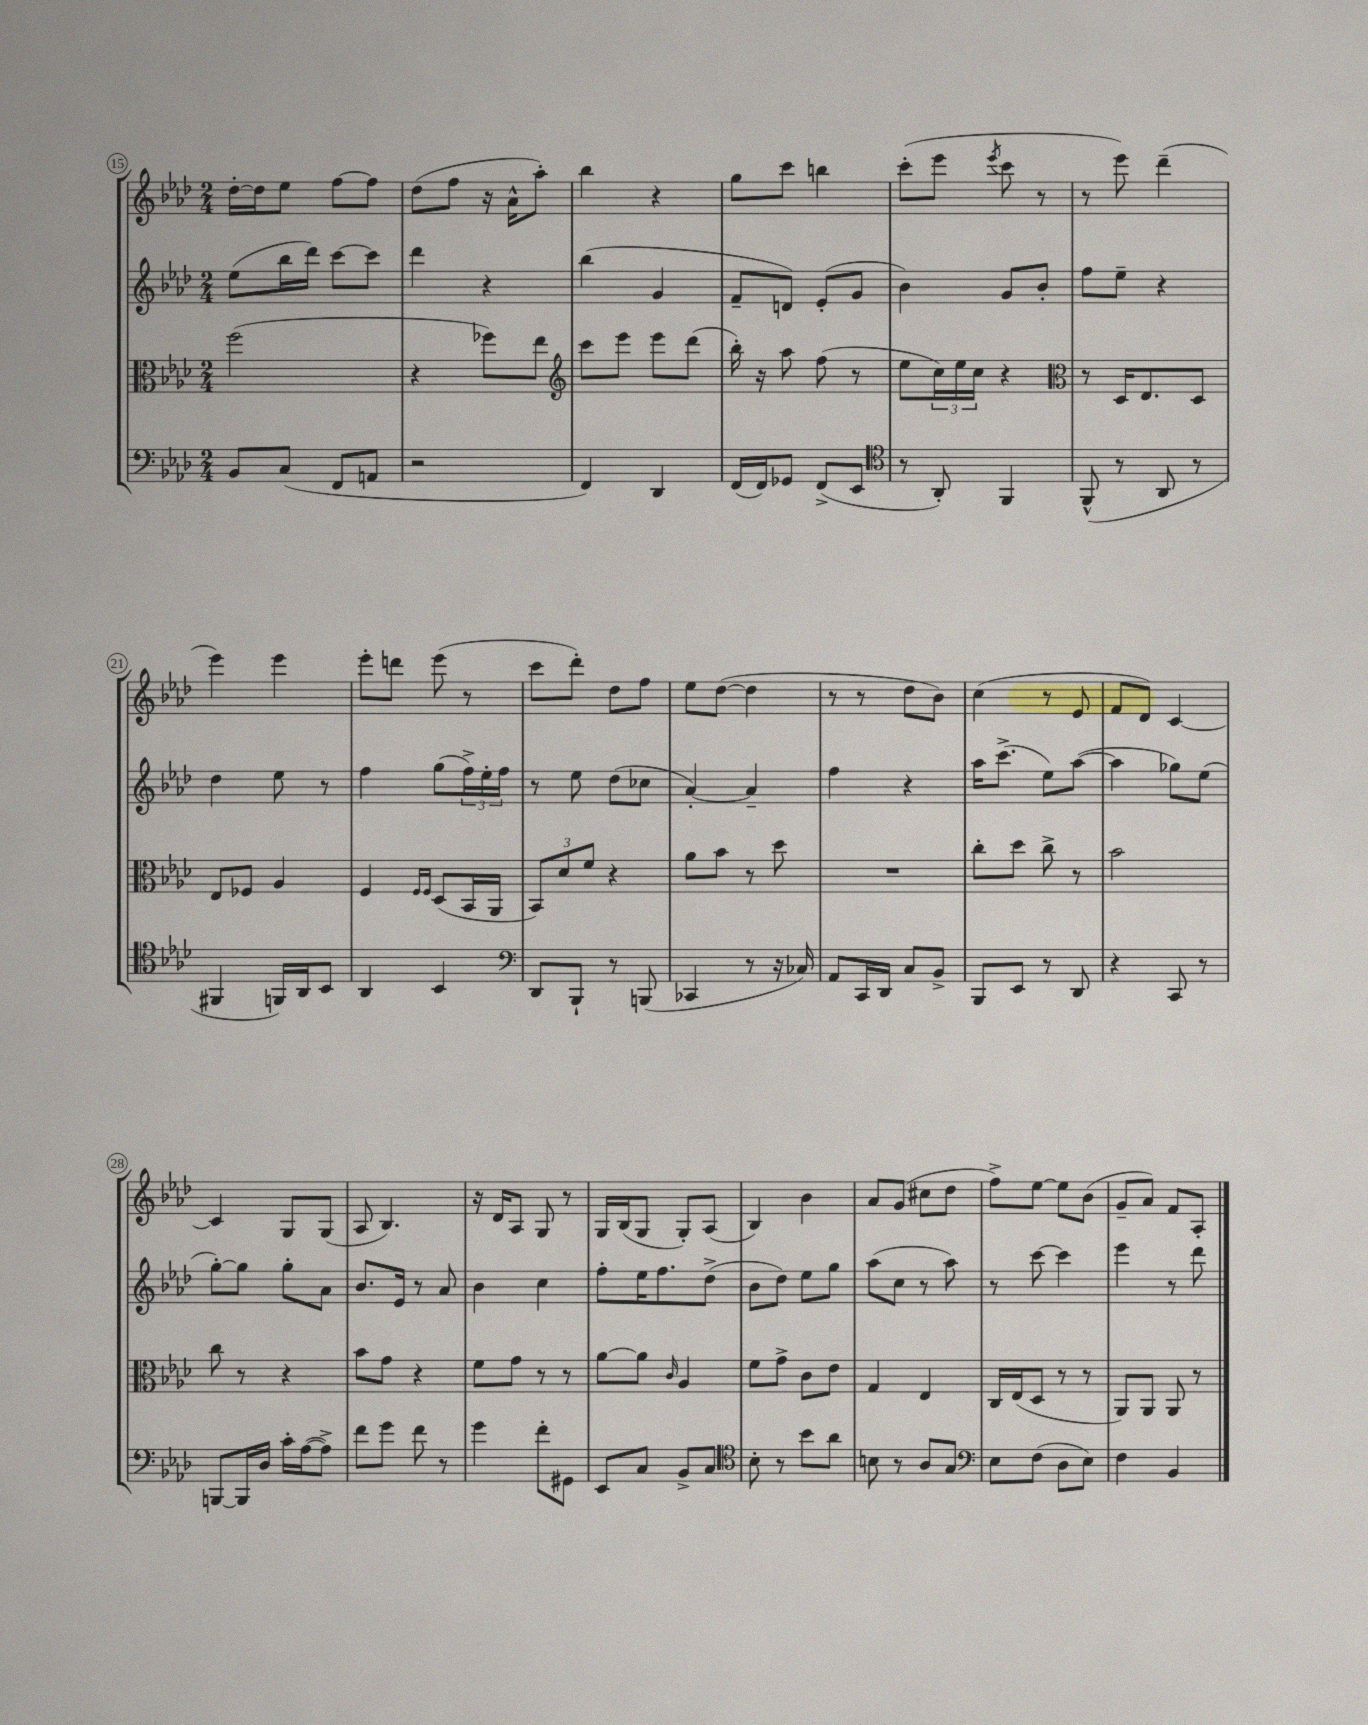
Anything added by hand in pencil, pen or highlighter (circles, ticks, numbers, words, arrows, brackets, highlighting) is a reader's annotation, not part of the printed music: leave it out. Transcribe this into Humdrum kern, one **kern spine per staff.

**kern	**kern	**kern	**kern
*staff4	*staff3	*staff2	*staff1
*clefF4	*clefC3	*clefG2	*clefG2
*k[b-e-a-d-]	*k[b-e-a-d-]	*k[b-e-a-d-]	*k[b-e-a-d-]
*M2/4	*M2/4	*M2/4	*M2/4
8BB-	(2ff	(8ee-	[16dd-'
.	.	.	16dd-]
(8C	.	16bb-	8ee-
.	.	16ddd-)	.
8FF	.	[8ccc	[8ff
8AA	.	8ccc]	8ff]
=	=	=	=
2r	4r	4ddd-	(8dd-
.	.	.	8ff
.	8ff-)	4r	16r
.	.	.	16a-^^
.	8ee-	.	8aa-')
=	=	=	=
*	*clefG2	*	*
4FF)	8ccc	(4bb-	4bb-
.	8eee-	.	.
4DD-	8eee-	4g	4r
.	(8ddd-	.	.
=	=	=	=
(16FF	16bb-')	8f~	8gg
16FF)	16r	.	.
8GG-	8aa-	8d)	8ccc
(8FF^	(8ff	(8e-'	4bb
8EE-	8r	8g	.
=	=	=	=
*clefC4	*	*	*
8r	8ee-	4b-)	(8ccc'
8AA-')	24cc)	.	8eee-
.	24ee-	.	.
.	24cc	.	.
.	.	.	8qeee-
4FF	4r	8g	8ccc
.	.	8b-'	8r
=	=	=	=
*	*clefC3	*	*
(8FF^^	8r	8ff	8r
8r	16D-	8ee-~	8eee-)
.	8.E-	.	.
8AA-	.	4r	(4ddd-~
8r	8D-	.	.
=	=	=	=
4FF#	8E-	4dd-	4eee-)
.	8F-	.	.
16FF)	4A-	8ee-	4eee-
16AA-	.	.	.
8BB-	.	8r	.
=	=	=	=
4AA-	4F	4ff	8eee-'
.	.	.	8ddd
.	16qqF	.	.
.	16qqF	.	.
4BB-	(8D-	(8gg	(8eee-
.	16BB-	24ff^)	8r
.	.	24ee-'	.
.	16AA-	.	.
.	.	24ff	.
=	=	=	=
*clefF4	*	*	*
8DD-	12BB-)	8r	8ccc
.	12d-	.	.
8BBB-`	.	8ee-	8ddd-')
.	12f	.	.
8r	4r	(8dd-	8dd-
(8BBB	.	8cc-	8ff
=	=	=	=
4CC-	8a-	[4a-')	8ee-
.	8b-	.	([8dd-
8r	8r	4a-~]	4dd-]
16r	8dd-	.	.
16C-)	.	.	.
=	=	=	=
8AA-	2r	4ff	8r
16CC	.	.	8r
16DD-	.	.	.
8C	.	4r	8dd-
8BB-^	.	.	8b-)
=	=	=	=
8BBB-	8cc'	16aa-	(4cc
.	.	(8.ccc^	.
8EE-	8dd-	.	.
8r	8cc^	8ee-)	8r
8DD-	8r	([8aa-	8e-
=	=	=	=
4r	2b-	4aa-]	8f
.	.	.	8d-)
8CC	.	8gg-)	[4c
8r	.	(8ee-	.
=	=	=	=
[8BBB	8cc	[8gg')	4c]
16BBB]	8r	8gg]	.
16D-	.	.	.
16c'	4r	8gg'	8G
([16A-	.	.	.
8A-^])	.	8a-	(8G
=	=	=	=
8f	8b-	8.b-	8A-
8g	8g	.	4.B-)
.	.	16e-	.
8f	4r	8r	.
8r	.	8a-	.
=	=	=	=
4g	8f	4b-	16r
.	.	.	16d-
.	8g	.	8A-
8f'	8r	4cc	8G
8GG#	8r	.	8r
=	=	=	=
8EE-	[8a-	8ff'	16G
.	.	.	(16B-
8C	8a-]	16ee-	8G
.	.	8.ff	.
.	16qqc	.	.
8BB-^	4A-	.	8G')
8C	.	(8dd-^	(8A-
=	=	=	=
*clefC4	*	*	*
8B-'	8f	8b-	4B-)
8r	8g^	8dd-)	.
8b-	8c	8ee-	4b-
8a-	8e-	8gg	.
=	=	=	=
8B	4G	(8aa-	8a-
8r	.	8cc	(8g
8A-	4E-	8r	8cc#
8G	.	8aa-)	8dd-
=	=	=	=
*clefF4	*	*	*
8E-	16C	8r	8ff^)
.	(16E-	.	.
(8F	8D-	[8ccc	[8ee-
8D-	8r	4ccc]	8ee-]
8E-)	8r	.	(8b-
=	=	=	=
4F	8AA-)	4eee-	8g~
.	8AA-	.	8a-)
4BB-	8AA-	8r	8f
.	8r	8ddd-	8A-'
==	==	==	==
*-	*-	*-	*-
